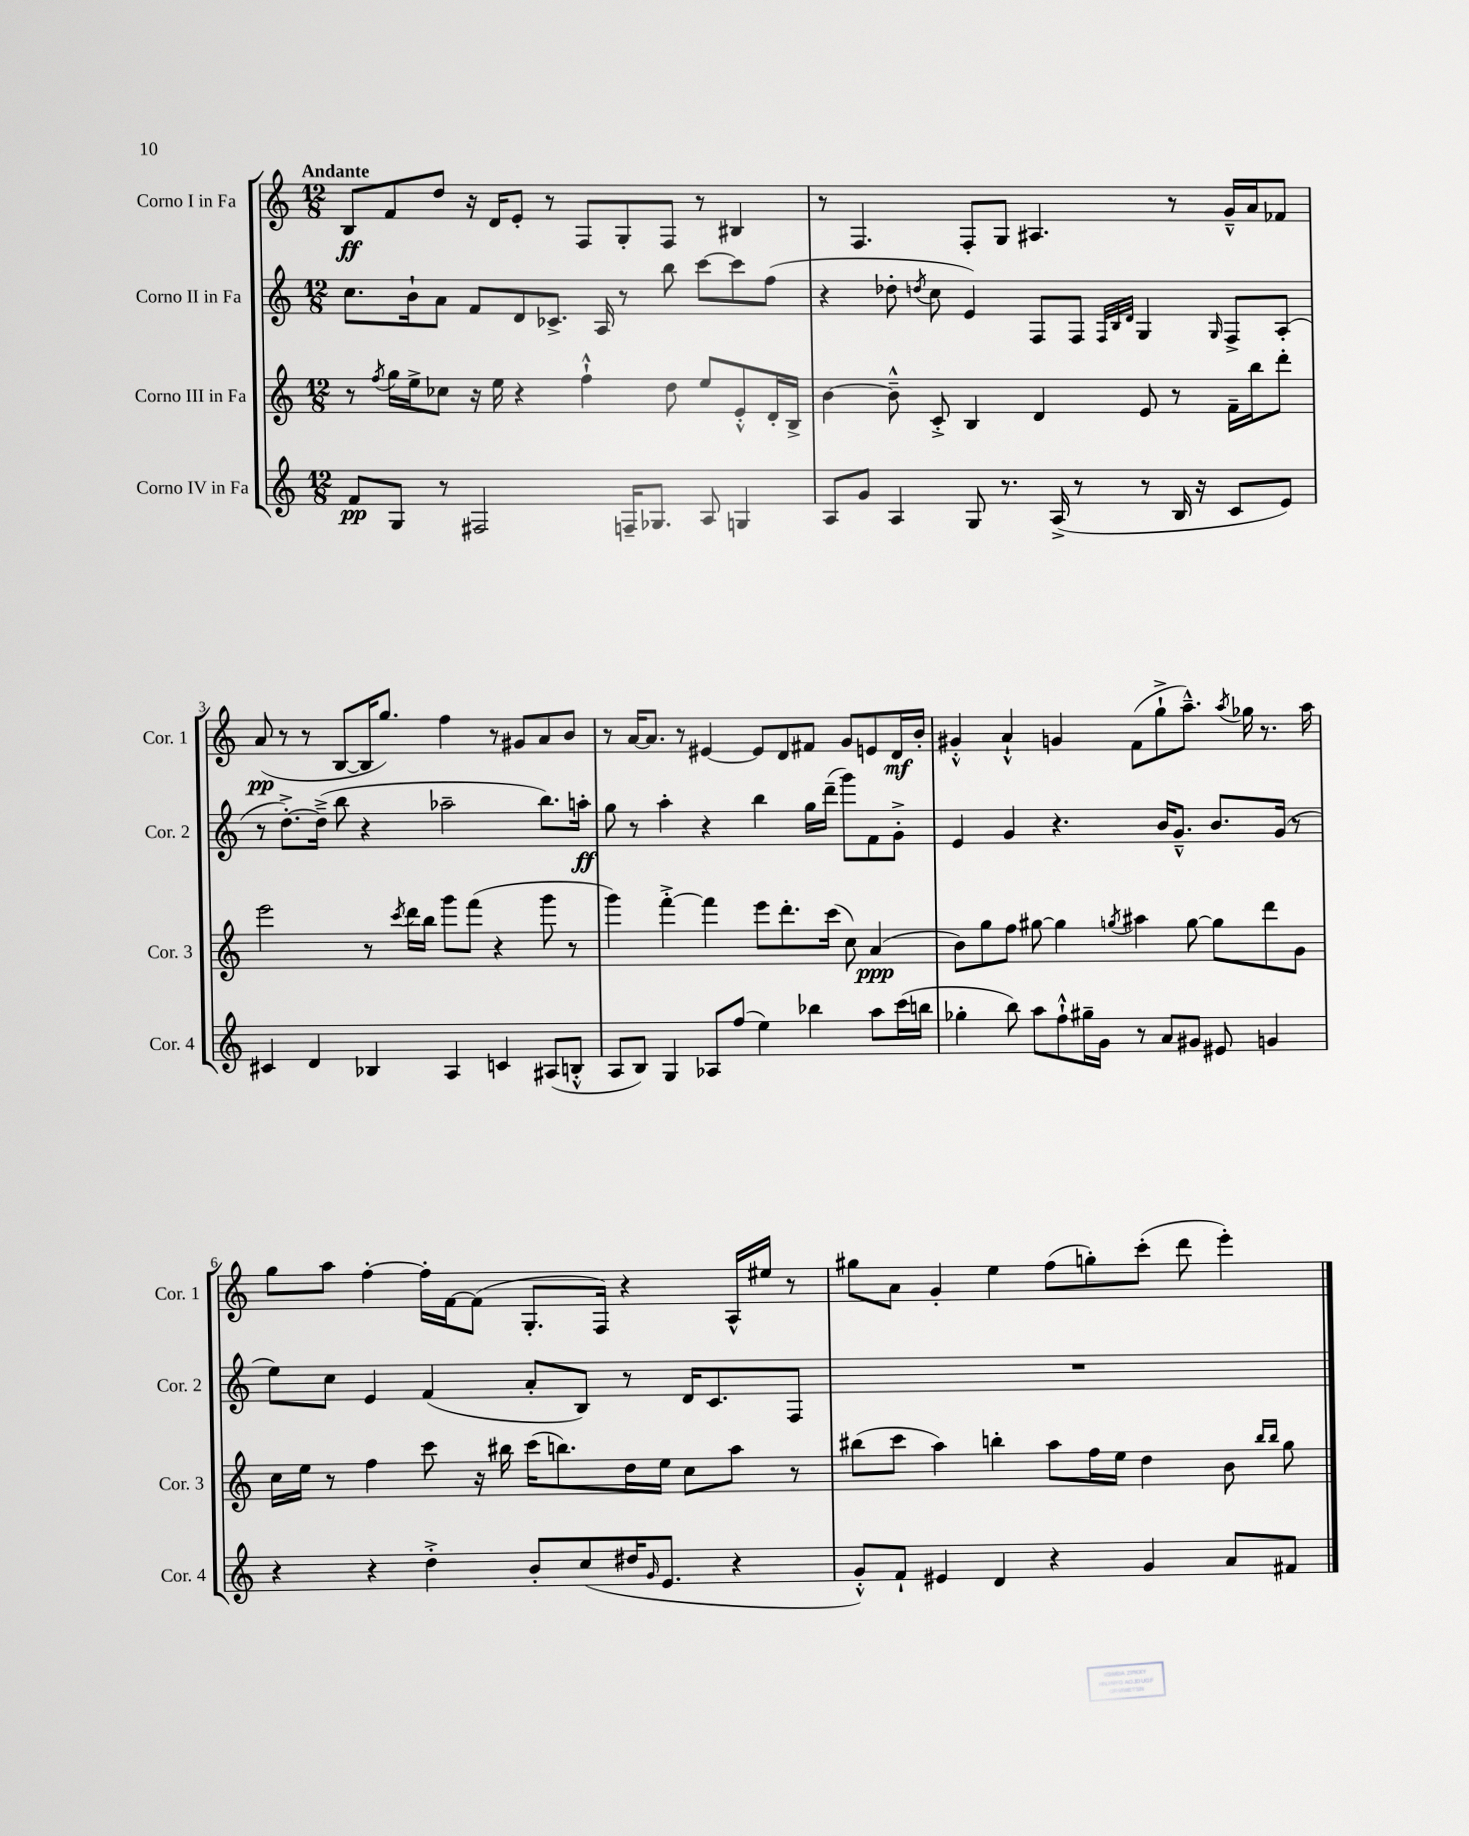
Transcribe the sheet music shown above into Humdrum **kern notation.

**kern	**kern	**kern	**kern
*staff4	*staff3	*staff2	*staff1
*clefG2	*clefG2	*clefG2	*clefG2
*k[]	*k[]	*k[]	*k[]
*M12/8	*M12/8	*M12/8	*M12/8
8f	8r	8.cc	8B
.	8qff	.	.
8G	16gg	.	8f
.	16ee^	16b`	.
8r	8cc-	8a	8dd
2F#	16r	8f	16r
.	16ee	.	16d
.	4r	8d	8e'
.	.	8.c-^	8r
.	4ff`^^	.	8F
.	.	16A	.
16F~	.	8r	8G'
8.G-	.	.	.
.	8dd	8bb	8F
8A	8ee	[8ccc	8r
4G	8e'^^	8ccc]	4B#
.	16d'	(8ff	.
.	16B^	.	.
=	=	=	=
8A	[4b	4r	8r
8g	.	.	4.F
4A	8b~^^]	8dd-'	.
.	.	8qdd	.
.	8c'^	8cc	.
8G	4B	4e)	8F'
8.r	.	.	8G
.	4d	8F	4.A#
(16A^	.	.	.
8r	.	8F	.
.	.	32qqF	.
.	.	32qqB	.
.	.	32qqd	.
8r	8e	4G	.
16B	8r	.	8r
16r	.	.	.
.	.	16qqG	.
8c	16f~	8F^	16g~^^
.	16bb	.	16a
8e)	8ddd'	(8A'	8f-
=	=	=	=
4c#	2eee	8r	(8a
.	.	[8.dd'^)	8r
4d	.	.	8r
.	.	(16dd~^]	.
.	.	8bb	[8B
4B-	8r	4r	16B]
.	.	.	8.gg)
.	8qccc	.	.
.	16ddd	.	.
.	16bb	.	.
4A	8ggg	2aa-~	4ff
.	(8fff	.	.
4c	4r	.	8r
.	.	.	8g#
(8A#	8ggg	8.bb)	8a
8B'^^	8r	.	8b
.	.	16aa'	.
=	=	=	=
8A	4ggg)	8gg	8r
8B)	.	8r	[16a
.	.	.	8.a]
4G	[4fff'^	4aa'	.
.	.	.	8r
8A-	4fff]	4r	[4e#
(8ff	.	.	.
4ee)	8eee	4bb	8e#]
.	8.ddd'	.	8d
4bb-	.	16gg	8f#
.	(16ccc	(16ddd~	.
.	8cc)	8ggg)	8g
8aa	(4a	8f	8e
(16ccc	.	8g'^	16d
16bb	.	.	16b'
=	=	=	=
4gg-'	8b)	4e	4g#'^^
.	8gg	.	.
8bb)	8ff	4g	4a`^^
8aa	[8gg#	.	.
8ff`^^	4gg#]	4.r	4g
16gg#~	.	.	.
16g	.	.	.
.	8qgg	.	.
8r	4aa#	.	(8f
8a	.	16b	8gg`^
.	.	8.g~^^	.
8g#	[8gg	.	8.aa~^^)
8e#	8gg]	8.b	.
.	.	.	8qaa
.	.	.	16gg-
4g	8ddd	.	8.r
.	.	(16g	.
.	8g	8r	.
.	.	.	16aa
=	=	=	=
4r	16cc	8ee)	8gg
.	16ee	.	.
.	8r	8cc	8aa
4r	4ff	4e	[4ff'
4dd'^	8ccc	(4f	16ff']
.	.	.	[16f
.	16r	.	(8f]
.	16bb#	.	.
8b'	(16ccc	8a'	8.G'
.	8.bb)	.	.
(8cc	.	8B)	.
.	.	.	16F)
16dd#	16dd	8r	4r
16qqg	.	.	.
8.e	16ee	.	.
.	8cc	16d	.
.	.	8.c	.
4r	8aa	.	16A^^
.	.	.	16ee#
.	8r	8F	8r
=	=	=	=
8g'^^)	(8bb#	1.r	8gg#
8f`	8ccc	.	8a
4e#	4aa)	.	4g'
4d	4bb'	.	4ee
4r	8aa	.	(8ff
.	16ff	.	8gg')
.	16ee	.	.
4g	4dd	.	(8ccc'
.	.	.	8ddd
8a	8b	.	4eee')
.	16qqbb	.	.
.	16qqbb	.	.
8f#	8gg	.	.
==	==	==	==
*-	*-	*-	*-
